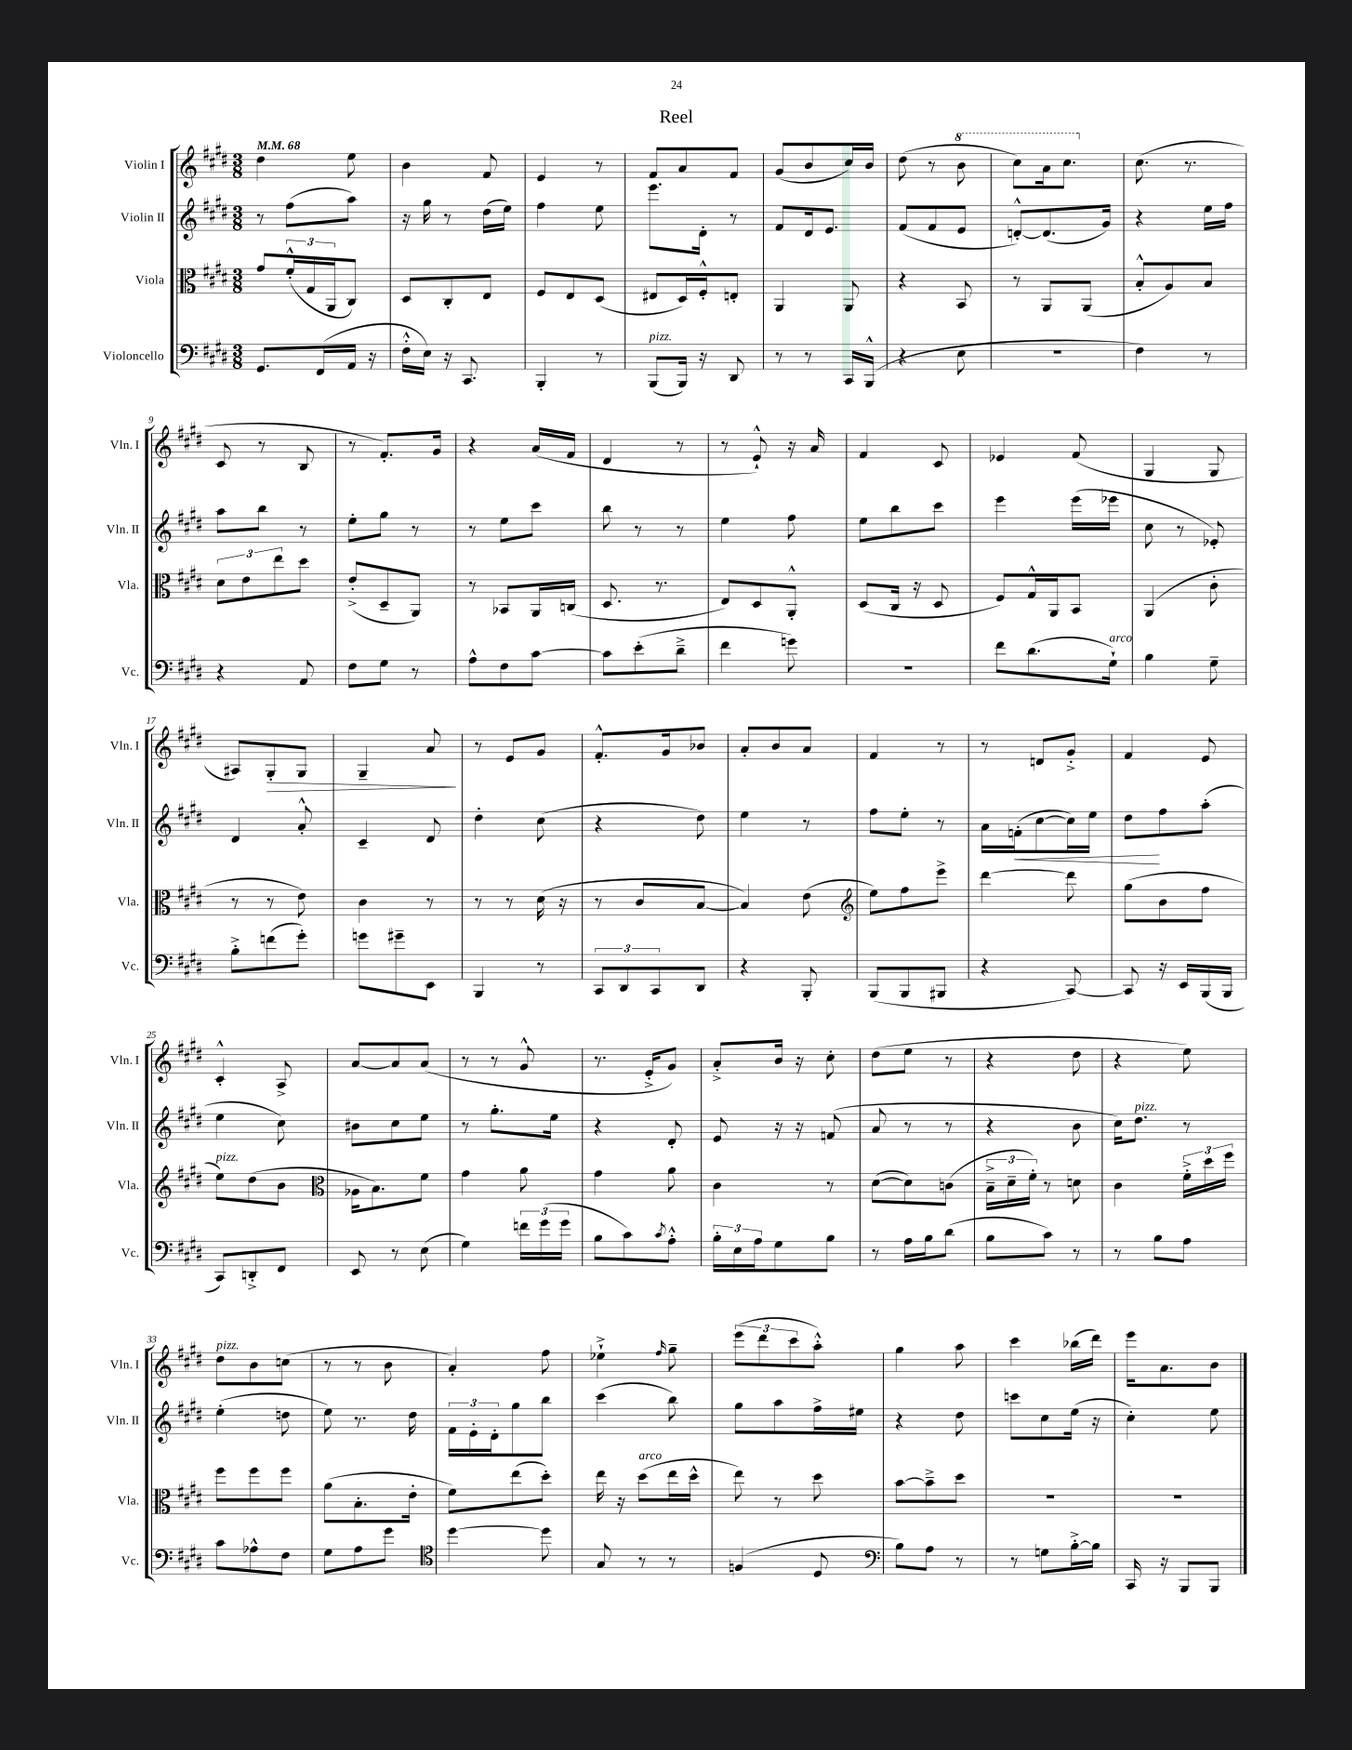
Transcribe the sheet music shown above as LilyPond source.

\header { title = "Reel" }
<<
\new StaffGroup <<
\new Staff = "s0" \with { instrumentName = "Violin I" shortInstrumentName = "Vln. I" } {
    \clef treble \key e \major \numericTimeSignature \time 3/8 \tempo 4 = 68
    dis''4 e''8 |
    b'4 fis'8 |
    e'4 r8 |
    fis'8 a'8 fis'8 |
    gis'8( b'8 cis''16) b'16 |
    dis''8( r8 \ottava #1 b''8 |
    cis'''8) a''16 cis'''8. \ottava #0 |
    cis''8.( r8. |
    cis'8 r8 b8 |
    r8 fis'8.-.) gis'16 |
    r4 a'16( fis'16 |
    dis'4 r8 |
    r8 e'8-!-^) r16 a'16 |
    fis'4 cis'8 |
    ees'4 fis'8( |
    gis4 gis8 |
    ais8) gis8-.\> gis8 |
    gis4-- a'8\! |
    r8 e'8 gis'8 |
    fis'8.-.-^ gis'16 bes'8 |
    a'8-. b'8 a'8 |
    fis'4 r8 |
    r8 d'8 gis'8-.-> |
    fis'4 e'8 |
    cis'4-.-^ a8-> |
    a'8~ a'8 a'8( |
    r8 r8 gis'8-^ |
    r8. e'16-.-> gis'8) |
    a'8-.-> b'16 r16 cis''8-. |
    dis''8( e''8 r8 |
    r4 dis''8 |
    r4 e''8) |
    dis''8^\markup { \italic "pizz." } b'8 c''8( |
    r8 r8 b'8 |
    a'4-.) fis''8 |
    ees''4-!-> \grace { fis''16 } gis''8-- |
    \tuplet 3/2 { e'''8( dis'''8 cis'''8 } a''8-.-^) |
    gis''4 a''8 |
    cis'''4 bes''16( dis'''16) |
    e'''16 a'8. b'8 \bar "|." |
}
\new Staff = "s1" \with { instrumentName = "Violin II" shortInstrumentName = "Vln. II" } {
    \clef treble \key e \major \numericTimeSignature \time 3/8
    r8 fis''8( a''8) |
    r16 gis''16 r8 dis''16( e''16) |
    fis''4 e''8 |
    e'''8. dis'16-. r8 |
    fis'8 dis'16 e'8. |
    fis'8( fis'8 e'8 |
    d'8~-.-^) d'8.( gis'16) |
    r4 e''16 fis''16 |
    a''8 b''8 r8 |
    e''8-. gis''8 r8 |
    r8 e''8 cis'''8 |
    b''8 r8 r8 |
    e''4 fis''8 |
    e''8 b''8 cis'''8 |
    e'''4 e'''16( ees'''16 |
    cis''8 r8 ees'8-.) |
    dis'4 a'8-.-^ |
    cis'4-- dis'8 |
    dis''4-. cis''8( |
    r4 dis''8) |
    e''4 r8 |
    fis''8 e''8-. r8 |
    a'16 f'16-.\<( cis''8~ cis''16) e''16 |
    dis''8\! fis''8 a''8-.( |
    e''4 cis''8) |
    bis'8 cis''8 e''8 |
    r8 gis''8.-. e''16 |
    r4 dis'8-. |
    e'8 r16 r16 f'8( |
    a'8 r8 r8 |
    r4 b'8 |
    cis''16) dis''8.^\markup { \italic "pizz." } r8 |
    e''4-.( d''8 |
    e''8) r8. dis''16 |
    \tuplet 3/2 { fis'16 e'16-. dis'16-. } gis''8 b''8 |
    cis'''4( b''8) |
    gis''8 a''8 fis''16-> eis''16 |
    r4 dis''8 |
    c'''8 cis''8 e''16( r16 |
    cis''4-.) e''8 \bar "|." |
}
\new Staff = "s2" \with { instrumentName = "Viola" shortInstrumentName = "Vla." } {
    \clef alto \key e \major \numericTimeSignature \time 3/8
    gis'8 \tuplet 3/2 { fis'16-.-^( gis16 a,16 } cis8) |
    dis8 cis8-. e8 |
    fis8 e8 dis8( |
    eis8 dis16) fis16-.-^ e8-. |
    a,4 a,8 |
    r4 b,8 |
    r8 a,8 a,8( |
    b8-.-^ a8) b8 |
    \tuplet 3/2 { dis'8 e'8 e''8 } dis''8 |
    e'8-.->( dis8-- a,8) |
    r8 bes,8 a,16 c16( |
    dis8. r8. |
    e8) dis8 a,8-.-^ |
    dis8( cis16 r16 dis8 |
    fis8) gis16-^ a,16 b,8 |
    a,4( cis'8-. |
    r8 r8 e'8) |
    cis'4 r8 |
    r8 r8 dis'16( r16 |
    r8 cis'8 b8~ |
    b4) e'8( |
    \clef treble e''8) fis''8 e'''8-> |
    dis'''4~ dis'''8 |
    gis''8( b'8 fis''8 |
    e''8^\markup { \italic "pizz." }) dis''8( b'8 |
    \clef alto aes16 b8.) fis'8 |
    gis'4 a'8 |
    gis'4 a'8 |
    cis'4 r8 |
    dis'8~( dis'8) c'8( |
    \tuplet 3/2 { b16---> dis'16-- fis'16-.) } r8 d'8 |
    cis'4 \tuplet 3/2 { fis'16-.-> dis''16 fis''16 } |
    fis''8 fis''8 fis''8 |
    a'8( b8.-. e'16-. |
    fis'8) e''8( dis''8-.) |
    e''16 r16 dis''8^\markup { \italic "arco" }( e''16 dis''16-^ |
    e''8) r8 dis''8 |
    b'8~ b'8---> dis''8 |
    R4. |
    R4. \bar "|." |
}
\new Staff = "s3" \with { instrumentName = "Violoncello" shortInstrumentName = "Vc." } {
    \clef bass \key e \major \numericTimeSignature \time 3/8
    gis,8. fis,16( a,16 r16 |
    fis16-.-^ e16) r16 cis,8. |
    b,,4-. r8 |
    b,,8^\markup { \italic "pizz." }( b,,16) r16 dis,8 |
    r8 r8 cis,16 b,,16-^( |
    r4 e8 |
    R4. |
    fis4) r8 |
    r4 a,8 |
    fis8 gis8 r8 |
    a8-^ fis8 cis'8~ |
    cis'8 e'8-.( dis'8---> |
    fis'4 g'8) |
    R4. |
    fis'8 dis'8.( gis16-!^\markup { \italic "arco" }) |
    b4 gis8-- |
    b8-.-> f'8( gis'8-.) |
    g'8 gis'8-- e,8 |
    b,,4 r8 |
    \tuplet 3/2 { cis,8 dis,8 cis,8 } dis,8 |
    r4 b,,8-. |
    b,,8( b,,8 bis,,8 |
    r4 cis,8~) |
    cis,8 r16 e,16 b,,16( b,,16 |
    cis,8) d,8-.-> fis,8 |
    e,8 r8 e8( |
    gis4) \tuplet 3/2 { f'16 gis'16( gis'16 } |
    b8 cis'8) \acciaccatura { cis'8 } a8-.-^ |
    \tuplet 3/2 { b16-. e16 a16 } gis8 b8 |
    r8 a16 b16 dis'8( |
    b8 cis'8) r8 |
    r8 b8 a8 |
    cis'8 aes8-^ fis8 |
    gis8 a8 gis'8 |
    \clef tenor dis''4~ dis''8 |
    gis8 r8 r8 |
    f4( dis8 |
    \clef bass b8) a8 r8 |
    r8 g8 b16~-.-> b16 |
    cis,16 r16 b,,8 b,,8 \bar "|." |
}
>>
>>
